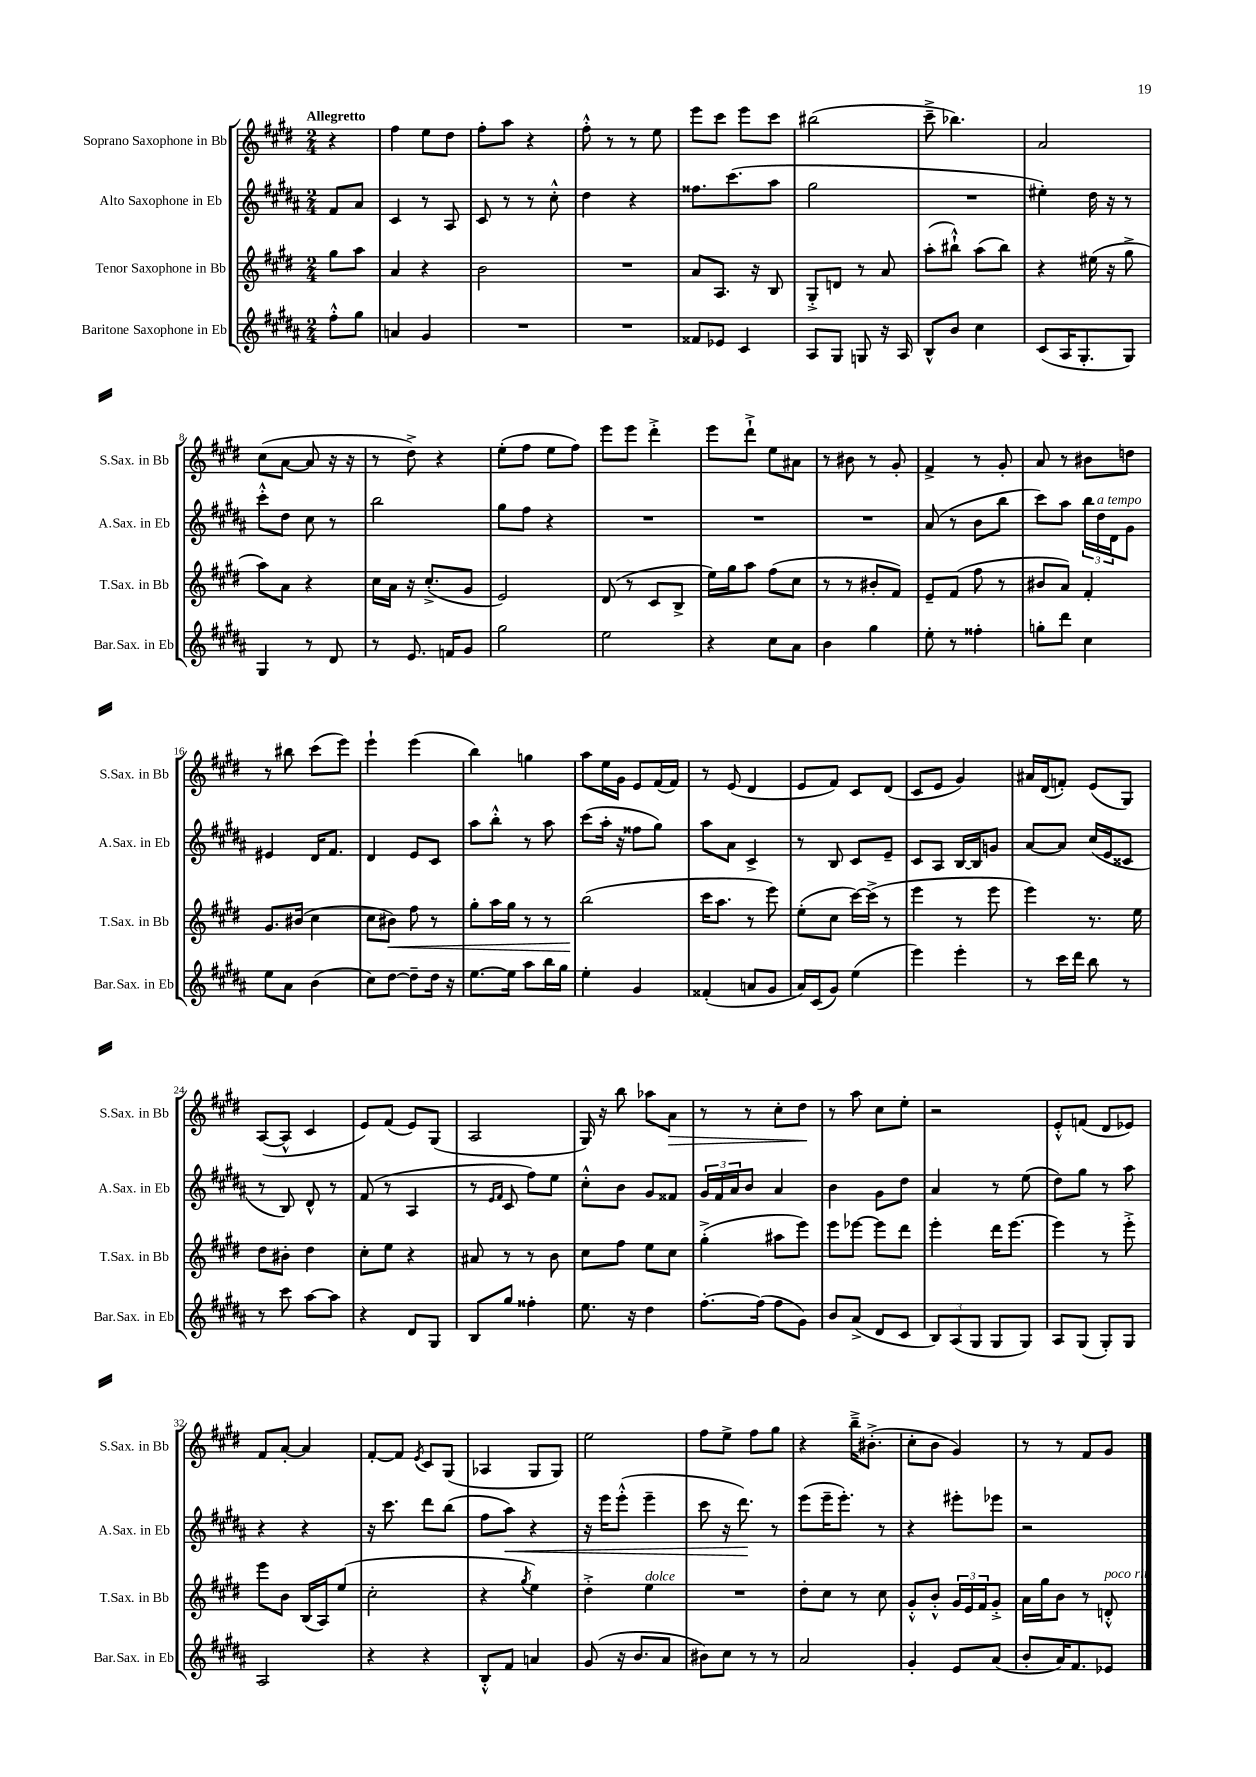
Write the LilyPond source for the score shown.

<<
\new StaffGroup <<
\new Staff = "s0" \with { instrumentName = "Soprano Saxophone in Bb" shortInstrumentName = "S.Sax. in Bb" } {
    \clef treble \key e \major \numericTimeSignature \time 2/4 \partial 4 \tempo "Allegretto"
    r4 |
    fis''4 e''8 dis''8 |
    fis''8-. a''8 r4 |
    fis''8-.-^ r8 r8 e''8 |
    e'''8 cis'''8 e'''8 cis'''8 |
    bis''2( |
    cis'''8---> bes''4.) |
    a'2 |
    cis''8( a'8~ a'8 r16 r16 |
    r8 dis''8->) r4 |
    e''8-.( fis''8 e''8 fis''8) |
    e'''8 e'''8 dis'''4-.-> |
    e'''8 dis'''8-!-> e''8 ais'8 |
    r8 bis'8 r8 gis'8-. |
    fis'4-> r8 gis'8-. |
    a'8 r8 bis'8 d''8 |
    r8 bis''8 cis'''8( e'''8) |
    e'''4-! e'''4( |
    b''4) g''4 |
    a''8 e''16 gis'16 e'8 fis'16( fis'16) |
    r8 e'8( dis'4 |
    e'8 fis'8) cis'8 dis'8( |
    cis'8 e'8 gis'4) |
    ais'16 dis'16( f'8-.) e'8( gis8) |
    a8~( a8-^ cis'4 |
    e'8) fis'8( e'8) gis8( |
    a2 |
    gis16) r16 b''8 aes''8 a'8\> |
    r8 r8 cis''8-. dis''8\! |
    r8 a''8 cis''8 e''8-. |
    r2 |
    e'8-.-^ f'8( dis'8 ees'8) |
    fis'8 a'8~-. a'4 |
    fis'8~-. fis'8 \acciaccatura { e'8 } cis'8 gis8( |
    aes4 gis8 gis8) |
    e''2 |
    fis''8 e''8-> fis''8 gis''8 |
    r4 b''16---> bis'8.-.->( |
    cis''8-. b'8 gis'4) |
    r8 r8 fis'8 gis'8 \bar "|." |
}
\new Staff = "s1" \with { instrumentName = "Alto Saxophone in Eb" shortInstrumentName = "A.Sax. in Eb" } {
    \clef treble \key b \major \numericTimeSignature \time 2/4 \partial 4
    fis'8 ais'8 |
    cis'4 r8 ais8 |
    cis'8 r8 r8 cis''8-.-^ |
    dis''4 r4 |
    fisis''8. cis'''8.( ais''8 |
    gis''2 |
    R2 |
    eis''4-.) dis''16 r16 r8 |
    cis'''8-.-^ dis''8 cis''8 r8 |
    b''2 |
    gis''8 fis''8 r4 |
    R2 |
    R2 |
    R2 |
    ais'8( r8 b'8 b''8 |
    cis'''8) ais''8 \tuplet 3/2 { b''16 dis''16^\markup { \italic "a tempo" } dis'16 } gis'8 |
    eis'4 dis'16 fis'8. |
    dis'4 e'8 cis'8 |
    ais''8 b''8-.-^ r8 ais''8 |
    cis'''8( ais''16-. r16 fisis''8 gis''8) |
    ais''8 ais'8 cis'4-> |
    r8 b8 cis'8 e'8-- |
    cis'8 ais8 b16~ b16 g'8 |
    ais'8~ ais'8 cis''16( e'16 cisis'8 |
    r8 b8) dis'8-^ r8 |
    fis'8( r8 ais4 |
    r8 \grace { e'16 fis'16 } cis'8 fis''8) e''8 |
    cis''8-.-^ b'8 gis'8 fisis'8 |
    \tuplet 3/2 { gis'16 fis'16 ais'16 } b'8 ais'4 |
    b'4 gis'8 dis''8 |
    ais'4 r8 e''8( |
    dis''8) gis''8 r8 ais''8 |
    r4 r4 |
    r16 cis'''8. dis'''8 b''8( |
    fis''8 ais''8\<) r4 |
    r16 e'''16 e'''8-.-^( e'''4-- |
    cis'''8 r16 dis'''8.\!) r8 |
    e'''8( e'''16-- e'''8.-.) r8 |
    r4 eis'''8-. ees'''8 |
    r2 \bar "|." |
}
\new Staff = "s2" \with { instrumentName = "Tenor Saxophone in Bb" shortInstrumentName = "T.Sax. in Bb" } {
    \clef treble \key e \major \numericTimeSignature \time 2/4 \partial 4
    gis''8 a''8 |
    a'4 r4 |
    b'2 |
    R2 |
    a'8 a8. r16 b8 |
    gis8-.-> d'8 r8 a'8 |
    a''8-.( bis''8-!-^) a''8( bis''8) |
    r4 eis''16( r16 gis''8-> |
    a''8) a'8 r4 |
    cis''16 a'16 r16 cis''8.-.->( gis'8 |
    e'2) |
    dis'8( r8 cis'8 b8-> |
    e''16) gis''16 a''8 fis''8( cis''8 |
    r8 r8 bis'8-. fis'8) |
    e'8-- fis'8( fis''8 r8 |
    bis'8 a'8) fis'4-. |
    gis'8. bis'16( cis''4 |
    cis''8 bis'8\<) fis''8 r8 |
    gis''8-. a''16 gis''16 r8 r8 |
    b''2\!( |
    cis'''16 a''8. r8 e'''8) |
    e''8-.( cis''8 cis'''16~) cis'''16->( r8 |
    e'''4 r8 e'''8 |
    e'''4) r8. e''16 |
    dis''8 bis'8-. dis''4 |
    cis''8-. e''8 r4 |
    ais'8 r8 r8 b'8 |
    cis''8 fis''8 e''8 cis''8 |
    gis''4-.->( ais''8 e'''8) |
    e'''8 ees'''8~ ees'''8 dis'''8 |
    e'''4-. dis'''16 e'''8.~ |
    e'''4 r8 e'''8-.-> |
    e'''8 b'8 b16( a16) e''8( |
    cis''2-. |
    r4 \acciaccatura { gis''8 } e''4) |
    dis''4-.-> e''4^\markup { \italic "dolce" } |
    R2 |
    dis''8-. cis''8 r8 cis''8 |
    gis'8-.-^ b'8-.-^ \tuplet 3/2 { gis'16 e'16 fis'16 } gis'8-.-> |
    a'16 gis''16 b'8 r8 d'8-.-^^\markup { \italic "poco rit." } \bar "|." |
}
\new Staff = "s3" \with { instrumentName = "Baritone Saxophone in Eb" shortInstrumentName = "Bar.Sax. in Eb" } {
    \clef treble \key b \major \numericTimeSignature \time 2/4 \partial 4
    fis''8-.-^ gis''8 |
    a'4 gis'4 |
    R2 |
    R2 |
    fisis'8 ees'8 cis'4 |
    ais8 gis8 g8 r16 ais16 |
    b8-^ b'8 cis''4 |
    cis'8( ais16 gis8.-. gis8) |
    gis4 r8 dis'8 |
    r8 e'8. f'16 gis'8 |
    gis''2 |
    e''2 |
    r4 cis''8 ais'8 |
    b'4 gis''4 |
    e''8-. r8 fisis''4-. |
    g''8-. dis'''8 cis''4 |
    e''8 ais'8 b'4( |
    cis''8) dis''8~ dis''8-- dis''16 r16 |
    e''8.~ e''16 ais''8 b''16 gis''16 |
    e''4-. gis'4 |
    fisis'4-.( a'8 gis'8 |
    ais'16) cis'16( gis'8) e''4( |
    e'''4) e'''4-. |
    r8 cis'''16 dis'''16 b''8 r8 |
    r8 cis'''8 ais''8~ ais''8 |
    r4 dis'8 gis8 |
    b8 gis''8 fisis''4-. |
    e''8. r16 dis''4 |
    fis''8.~-. fis''16( fis''8 gis'8) |
    b'8 ais'8->( dis'8 cis'8 |
    \tuplet 3/2 { b8) ais8( gis8 } gis8 gis8) |
    ais8 gis8( gis8-.) gis8 |
    ais2 |
    r4 r4 |
    b8-.-^ fis'8 a'4 |
    gis'8( r16 b'8. ais'8 |
    bis'8) cis''8 r8 r8 |
    ais'2 |
    gis'4-. e'8 ais'8( |
    b'8-. ais'16) fis'8. ees'8 \bar "|." |
}
>>
>>
